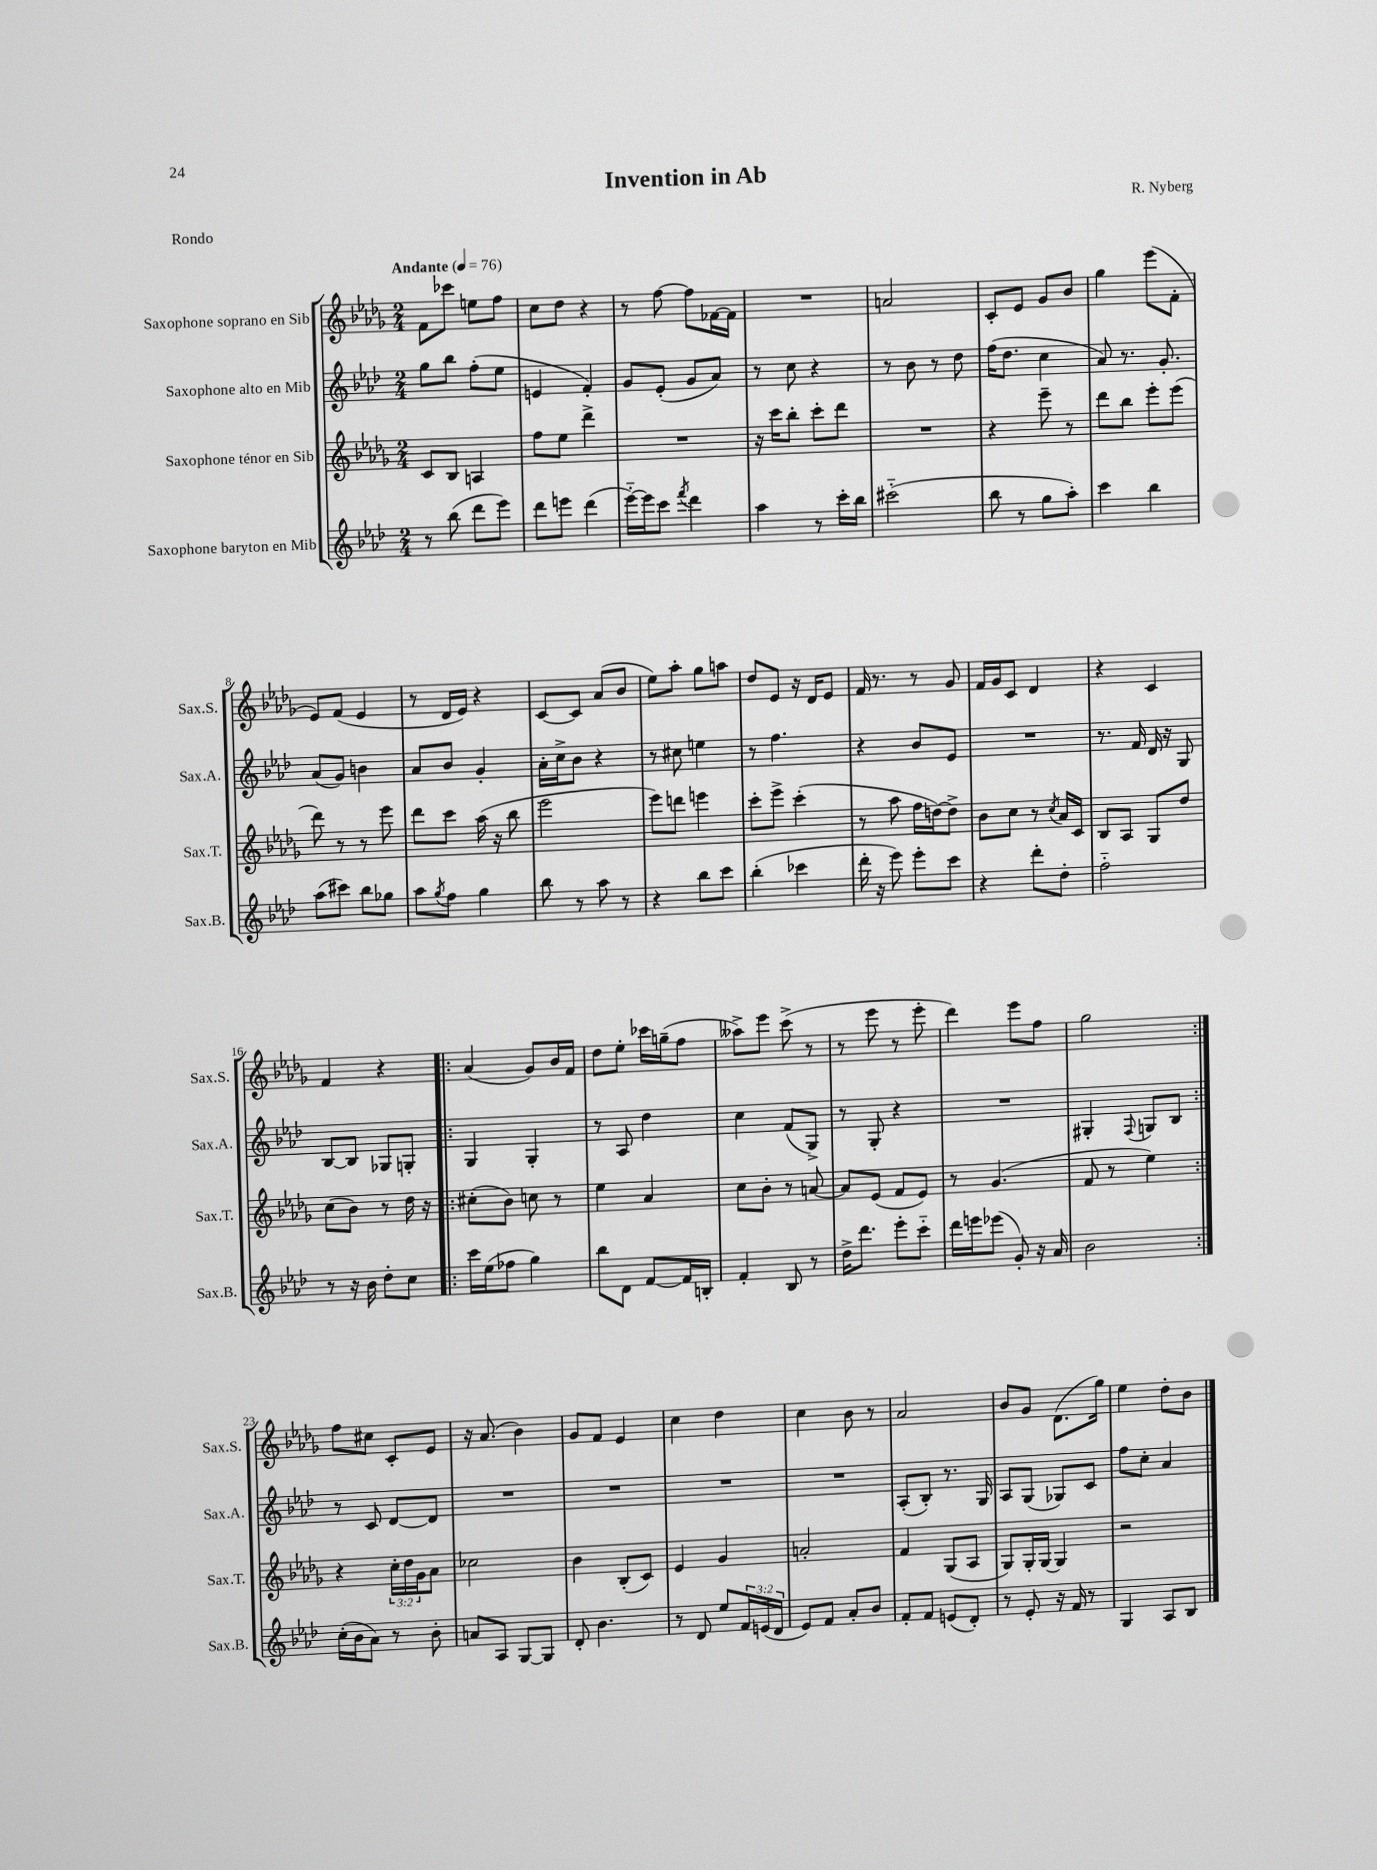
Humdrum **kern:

**kern	**kern	**kern	**kern
*part4	*part3	*part2	*part1
*staff4	*staff3	*staff2	*staff1
*I"Saxophone baryton en Mib	*I"Saxophone ténor en Sib	*I"Saxophone alto en Mib	*I"Saxophone soprano en Sib
*I'Sax.B.	*I'Sax.T.	*I'Sax.A.	*I'Sax.S.
*clefG2	*clefG2	*clefG2	*clefG2
*k[b-e-a-d-]	*k[b-e-a-d-g-]	*k[b-e-a-d-]	*k[b-e-a-d-g-]
*M2/4	*M2/4	*M2/4	*M2/4
*MM76	*MM76	*MM76	*MM76
=1	=1	=1	=1
!	!	!	!LO:TX:a:B:t=Andante
8r	8c/L	8gg\L	8f\L
(8bb-\	8B-/J	8bb-\J	8ccc-X\J
8ddd-\L	4An/	(8ff'\L	8een\L
8eee-\J)	.	8ee-\J	8ff\J
=2	=2	=2	=2
8ddd-\L	8ff\L	4en/	8cc\L
8eeen\J	8ee-\J	.	8dd-\J
(4ddd-\	4ddd-^\	4f'/)	4r
=3	=3	=3	=3
[16eee-\LL)	2r	8g/L	8r
16eee-\J]	.	.	.
8ccc\J	.	(8e-'/J	[8ff\
8qfff/	.	.	.
4ddd-\	.	8g/L	8ff\L]
.	.	8a-/J)	[16f-X\L
.	.	.	16f-\JJ]
=4	=4	=4	=4
4aa-\	16r	8r	2r
.	16ccc\KL	.	.
.	8bb-'\J	8cc\	.
8r	8ccc'\L	4r	.
16ccc'\LL	8ddd-\J	.	.
16bb-\JJ	.	.	.
=5	=5	=5	=5
(2ccc#X\	2r	8r	2an/
.	.	8b-\	.
.	.	8r	.
.	.	8dd-\	.
=6	=6	=6	=6
8bb-\	4r	(16ff\KL	8c'/L
.	.	8.dd-\J	.
8r	.	.	8e-/J
8gg\L	8eee-~\	4cc\	8g-/L
8aa-'\J)	8r	.	8b-/J
=7	=7	=7	=7
4ccc\	8ddd-\L	8a-/)	4gg-\
.	8bb-\J	8.r	.
4bb-\	8eee-'\L	.	(8eee-\L
.	.	8.g'/	.
.	(8eee-\J	.	8f'\J
!!LO:LB:g=z
=8	=8	=8	=8
(8aa-\L	8ddd-\)	(8a-/L	8e-/L)
8ccc#X\J)	8r	8g/J)	(8f/J
8bb-\L	8r	4bn\	4e-/
8gg-X\J	8eee-\	.	.
=9	=9	=9	=9
8aa-\L	8ddd-\L	8a-/L	8r
8qgg/	.	.	.
8ff\J	8ccc\J	8b-/J	16d-/LL
.	.	.	16e-/JJ)
4gg\	(16aa-\	4g'/	4r
.	16r	.	.
.	8bb-\	.	.
=10	=10	=10	=10
8bb-\	2eee-\	16a-'\LL	[8c/L
.	.	16cc^\J	.
8r	.	8b-\J	8c/J]
8aa-\	.	4r	(8a-/L
8r	.	.	8b-/J
=11	=11	=11	=11
4r	8eee-\L)	8r	8ee-\L)
.	8dddn\J	8cc#X\	8aa-'\J
8bb-\L	4eeen\	4een\	8gg-\L
8ccc\J	.	.	8aan\J
=12	=12	=12	=12
(4bb-'\	8ccc'\L	8r	8dd-/L
.	8eee-^\J	4.ff\	8e-/J
4ccc-X\	(4ccc'\	.	16r
.	.	.	16d-/KL
.	.	.	8e-/J
=13	=13	=13	=13
16ddd-'\	8r	4r	16f/
16r	.	.	8.r
8eee-\)	8aa-\	.	.
8eee-'\L	16ff\LL	8b-/L	8r
.	[16ddn\J)	.	.
8ccc\J	8dd^\J]	8e-/J	8g-/
=14	=14	=14	=14
4r	8b-\L	2r	16f/LL
.	.	.	16g-/J
.	8cc\J	.	8c/J
8ddd-'\L	8r	.	4d-/
.	8qcc/	.	.
8dd-'\J	16a-/LL	.	.
.	16c/JJ	.	.
=15	=15	=15	=15
2ff\	8B-/L	8.r	4r
.	8A-/J	.	.
.	.	16f/	.
.	8G-/L	16d-/	4c/
.	.	16r	.
.	8dd-/J	8G/	.
!!LO:LB:g=z
=16	=16	=16	=16
8r	(8cc\L	[8B-/L	4f/
16r	8b-\J)	8B-/J]	.
16b-\	.	.	.
8dd-'\L	8r	8G-X/L	4r
8cc\J	16dd-\	8Gn'/J	.
.	16r	.	.
=17!|:	=17!|:	=17!|:	=17!|:
16ccc\LL	(8cc#X'\L	4G/	(4a-/
(16ee-\J	.	.	.
8ff-X\J	8b-\J)	.	.
4gg\)	8ccn\	4G'/	8g-/L)
.	8r	.	16b-/L
.	.	.	16f/JJ
=18	=18	=18	=18
8bb-\L	4ee-\	8r	8dd-\L
8d-\J	.	8A-/	8ee-'\J
[8f/L	4a-/	4dd-\	16ccc-X\LL
.	.	.	(16ggn~\J
16f/L]	.	.	8ff\J
16Bn'/JJ	.	.	.
=19	=19	=19	=19
4f'/	8cc\L	4cc\	8aa--X^\L)
.	8b-'\J	.	8eee-\J
8B-/	8r	(8f/L	(8ccc^\
8r	[8an/	8G^/J)	8r
=20	=20	=20	=20
16dd-^\KL	8a/L]	8r	8r
8.ddd-\J	.	.	.
.	(8e-/J	8G'/	8eee-\
8eee-'\L	8f/L	4r	8r
8ccc\J	8e-/J)	.	8eee-'\
=21	=21	=21	=21
16ddd-\LL	8r	2r	4ddd-\)
16eeen\J	.	.	.
(8eee-X\J	(4.g-/	.	.
8g'/)	.	.	8eee-\L
16r	.	.	8ff\J
16a-/	.	.	.
=22	=22	=22	=22
2b-\	8f/	4G#X'/	2gg-\
.	8r	.	.
.	.	8qqF/	.
.	4ee-\)	8Gn/L	.
.	.	8B-/J	.
!!LO:LB:g=z
=23:|!	=23:|!	=23:|!	=23:|!
(16cc'\LL	4r	8r	8ff\L
16b-\J	.	.	.
8a-\J)	.	8c/	8cc#X\J
8r	24cc'\LL	[8d-/L	8c'/L
.	24dd-\	.	.
.	24g-\J	.	.
8b-'\	8a-\J	8d-/J]	8e-/J
=24	=24	=24	=24
8an/L	2cc-X\	2r	16r
.	.	.	(8.a-/
8A-/J	.	.	.
[8G/L	.	.	4b-\)
8G/J]	.	.	.
=25	=25	=25	=25
8d-'/	4b-\	2r	8g-/L
4.b-\	.	.	8f/J
.	(8B-'/L	.	4e-/
.	8c/J)	.	.
=26	=26	=26	=26
8r	4e-/	2r	4cc\
8d-/	.	.	.
8ee-/L	4g-/	.	4dd-\
24f/L	.	.	.
(24en/	.	.	.
24d-/JJ	.	.	.
=27	=27	=27	=27
8e-/L)	2an'/	2r	4cc\
8f/J	.	.	.
8a-'/L	.	.	8b-\
8b-/J	.	.	8r
=28	=28	=28	=28
8f'/L	4f/	(8A-'/L	2a-/
8f/J	.	8B-'/J)	.
(8en/L	(8G-/L	8.r	.
8d-'/J)	8A-/J	.	.
.	.	16G/	.
=29	=29	=29	=29
8r	8G-/L)	8A-/L	8b-/L
8e-'/	16G-'/L	(8G/J	8g-/J
.	[16G-/JJ	.	.
16r	4G-/]	8G-X/L)	(8.d-\L
16f/	.	.	.
8r	.	8c/J	.
.	.	.	16gg-\Jk)
=30	=30	=30	=30
4G/	2r	8ff\L	4ee-\
.	.	8cc'\J	.
8A-/L	.	4a-/	8dd-'\L
8B-/J	.	.	8b-\J
==	==	==	==
*-	*-	*-	*-
